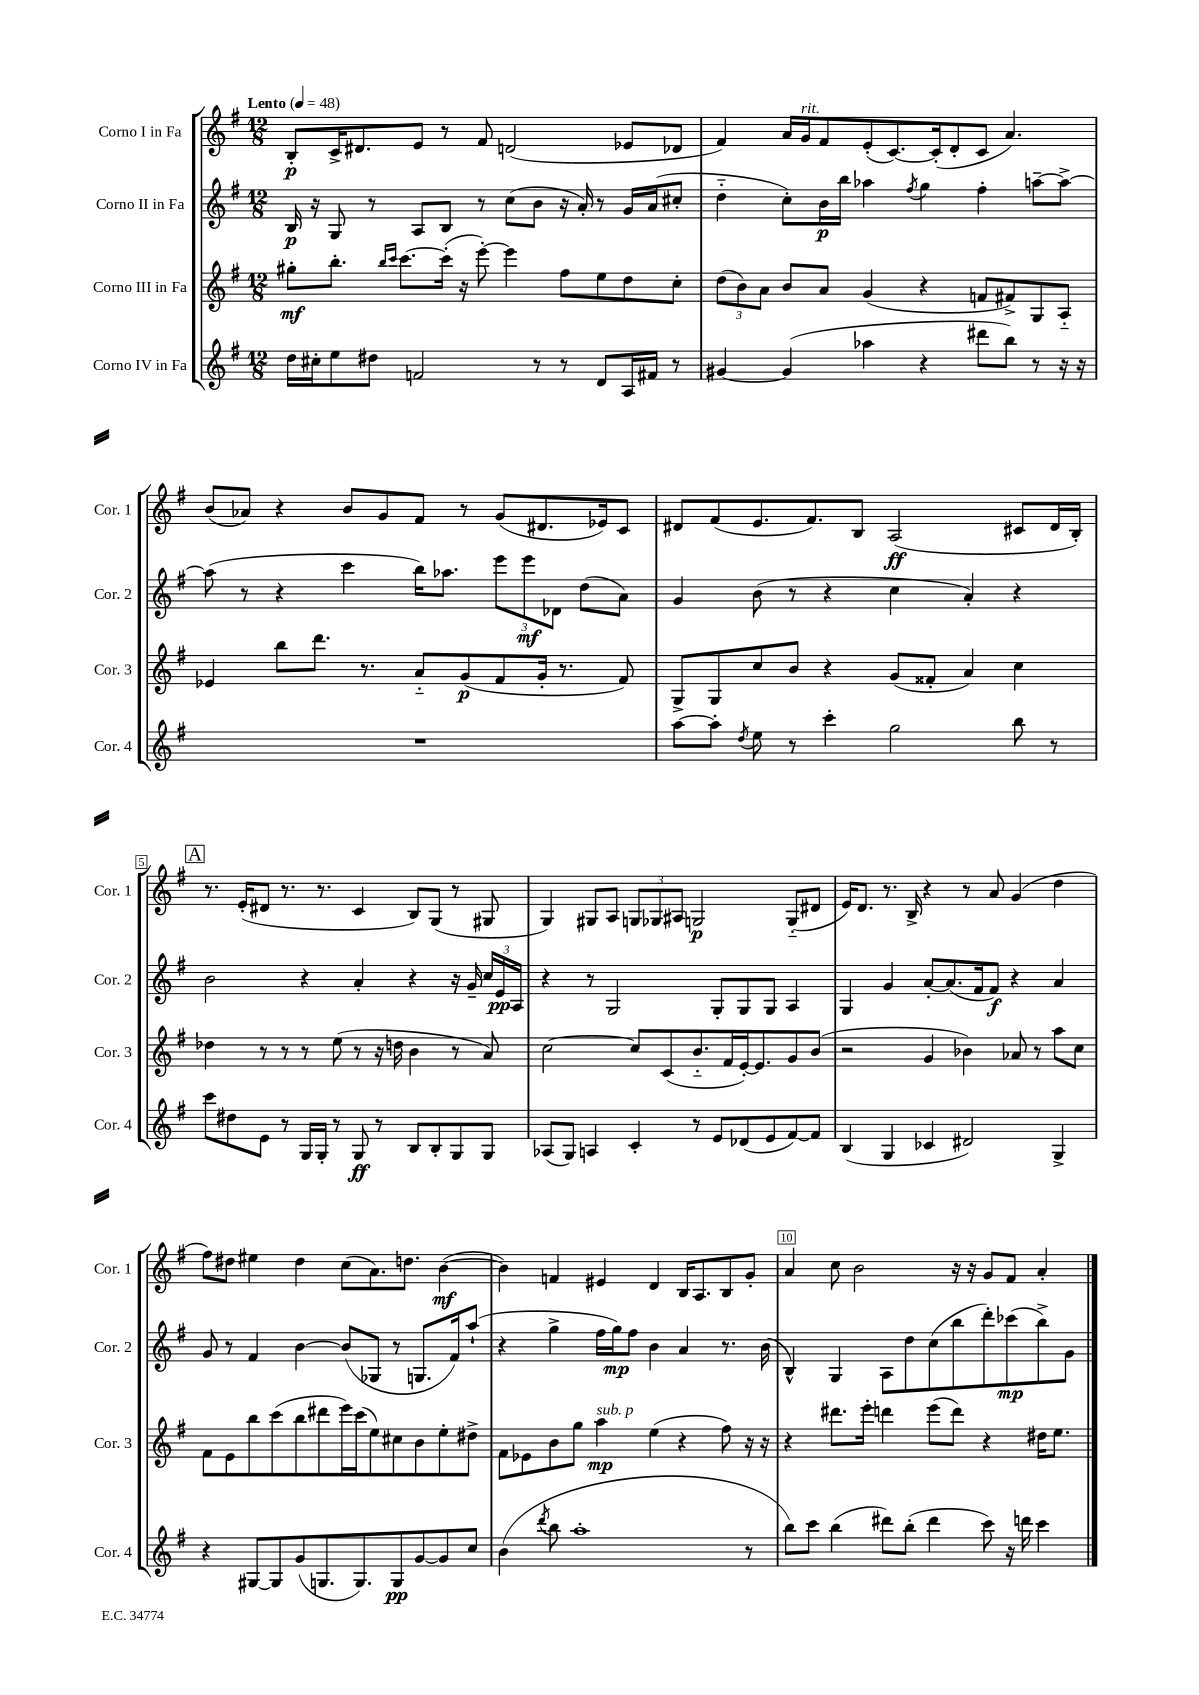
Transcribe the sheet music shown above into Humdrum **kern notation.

**kern	**kern	**kern	**kern
*staff4	*staff3	*staff2	*staff1
*clefG2	*clefG2	*clefG2	*clefG2
*k[f#]	*k[f#]	*k[f#]	*k[f#]
*M12/8	*M12/8	*M12/8	*M12/8
*MM48	*MM48	*MM48	*MM48
16dd	8gg#'	16B	8B'
16cc#'	.	16r	.
8ee	8.bb'	8G	16c^
.	.	.	8.d#
8dd#	.	8r	.
.	16qqbb	.	.
.	16qqccc	.	.
.	[8.ccc	.	.
2f	.	8A	8e
.	(16ccc']	8B	8r
.	16r	.	.
.	[8eee')	8r	8f#
.	4eee]	(8cc	(2d
8r	.	8b	.
8r	8ff#	16r	.
.	.	16a')	.
8d	8ee	8r	.
16A	8dd	16g	8e-
16f#	.	(16a	.
8r	8cc'	8cc#'	8d-
=	=	=	=
[4g#	(12dd	4dd'~	4f#)
.	12b)	.	.
.	12a	.	.
(4g#]	8b	8cc')	16a
.	.	.	16g
.	8a	16b	8f#
.	.	16bb	.
4aa-	(4g	4aa-	(8e'
.	.	.	[8.c)
.	.	8qff#	.
4r	4r	4gg	.
.	.	.	(16c']
.	.	.	8d'
8ddd#	8f	4ff#'	8c
8bb)	8f#^)	.	4.a)
8r	8G	[8aa~	.
16r	8A'~	8aa^_	.
16r	.	.	.
=	=	=	=
1.r	4e-	(8aa]	(8b
.	.	8r	8a-)
.	8bb	4r	4r
.	8.ddd	.	.
.	.	4ccc	8b
.	8.r	.	.
.	.	.	8g
.	8a'~	16bb)	8f#
.	.	8.aa-	.
.	(8g	.	8r
.	8f#	12eee	(8g
.	.	12eee	.
.	16g'	.	8.d#
.	.	12d-	.
.	8.r	.	.
.	.	(8dd	.
.	.	.	16e-)
.	8f#)	8a)	8c
=	=	=	=
[8aa	8G^	4g	8d#
8aa']	8G	.	(8f#
8qdd	.	.	.
8ee	8cc	(8b	8.e
8r	8b	8r	.
.	.	.	8.f#)
4ccc'	4r	4r	.
.	.	.	8B
2gg	(8g	4cc	(2A
.	8f##'	.	.
.	4a)	4a')	.
8bb	4cc	4r	8c#
8r	.	.	16d#
.	.	.	16B')
=	=	=	=
8ccc	4dd-	2b	8.r
8dd#	.	.	.
.	.	.	(16e'
8e	8r	.	8d#
8r	8r	.	8.r
16G	8r	4r	.
16G'	.	.	8.r
8r	(8ee	.	.
8G	8r	4a'	4c
8r	16r	.	.
.	16dd	.	.
8B	4b	4r	8B)
8B'	.	.	(8G
8G	8r	16r	8r
.	.	16g~	.
8G	8a)	24cc	8G#
.	.	24e	.
.	.	24A	.
=	=	=	=
(8A-	[2cc	4r	4G)
8G)	.	.	.
4A	.	8r	8G#
.	.	2G	8A
4c'	8cc]	.	12G
.	.	.	12G-
.	(8c	.	.
.	.	.	12A#
8r	8.b'~	.	2G
8e	.	8G'	.
.	16f#	.	.
(8d-	[16e')	8G	.
.	8.e]	.	.
8e	.	8G	.
[8f#)	8g	4A	(8G'~
8f#]	(8b	.	8d#
=	=	=	=
(4B	2r	4G	16e)
.	.	.	8.d
4G	.	4g	8.r
.	.	.	16B^
4c-	4g	[8a'	4r
.	.	(8.a]	.
2d#)	4b-)	.	8r
.	.	16f#	.
.	.	8f#)	8a
.	8a-	4r	(4g
.	8r	.	.
4G^	8aa	4a	4dd
.	8cc	.	.
=	=	=	=
4r	8f#	8g	8ff#)
.	8e	8r	8dd#
[8G#	8bb	4f#	4ee#
8G#]	(8ccc	.	.
(8g	8bb	[4b	4dd#
8.G	8ddd#	.	.
.	16eee)	(8b]	(8cc
8.G)	(16ccc	.	.
.	8ee)	8G-	8.a)
8G	8cc#	8r	.
.	.	.	8.dd
[8g	8b	8.G	.
8g]	8ee'	.	([4b
.	.	16f#)	.
8cc	8dd#^	(8aa`	.
=	=	=	=
(4b	8f#	4r	4b])
.	8e-	.	.
8qddd	.	.	.
8bb	8b	4gg^	4f
1aa'	8gg	.	.
.	4aa	16ff#	4e#
.	.	16gg)	.
.	.	8ff#	.
.	(4ee	4b	4d
.	4r	4a	16B
.	.	.	8.A
.	8ff#)	8.r	8B
8r	16r	.	8g'
.	16r	(16b	.
=	=	=	=
8bb)	4r	4B^^)	4a
8ccc	.	.	.
(4bb	8.ddd#	4G	8cc
.	.	.	2b
.	16eee'	.	.
8ddd#)	4ddd	8A	.
(8bb'	.	8dd	.
4ddd#	(8eee	(8cc	.
.	8ddd)	8bb	16r
.	.	.	16r
8ccc)	4r	8ddd')	8g
16r	.	(8ccc-	8f#
16ddd	.	.	.
4ccc	16dd#	8bb^)	4a'
.	8.ee	.	.
.	.	8g	.
==	==	==	==
*-	*-	*-	*-
